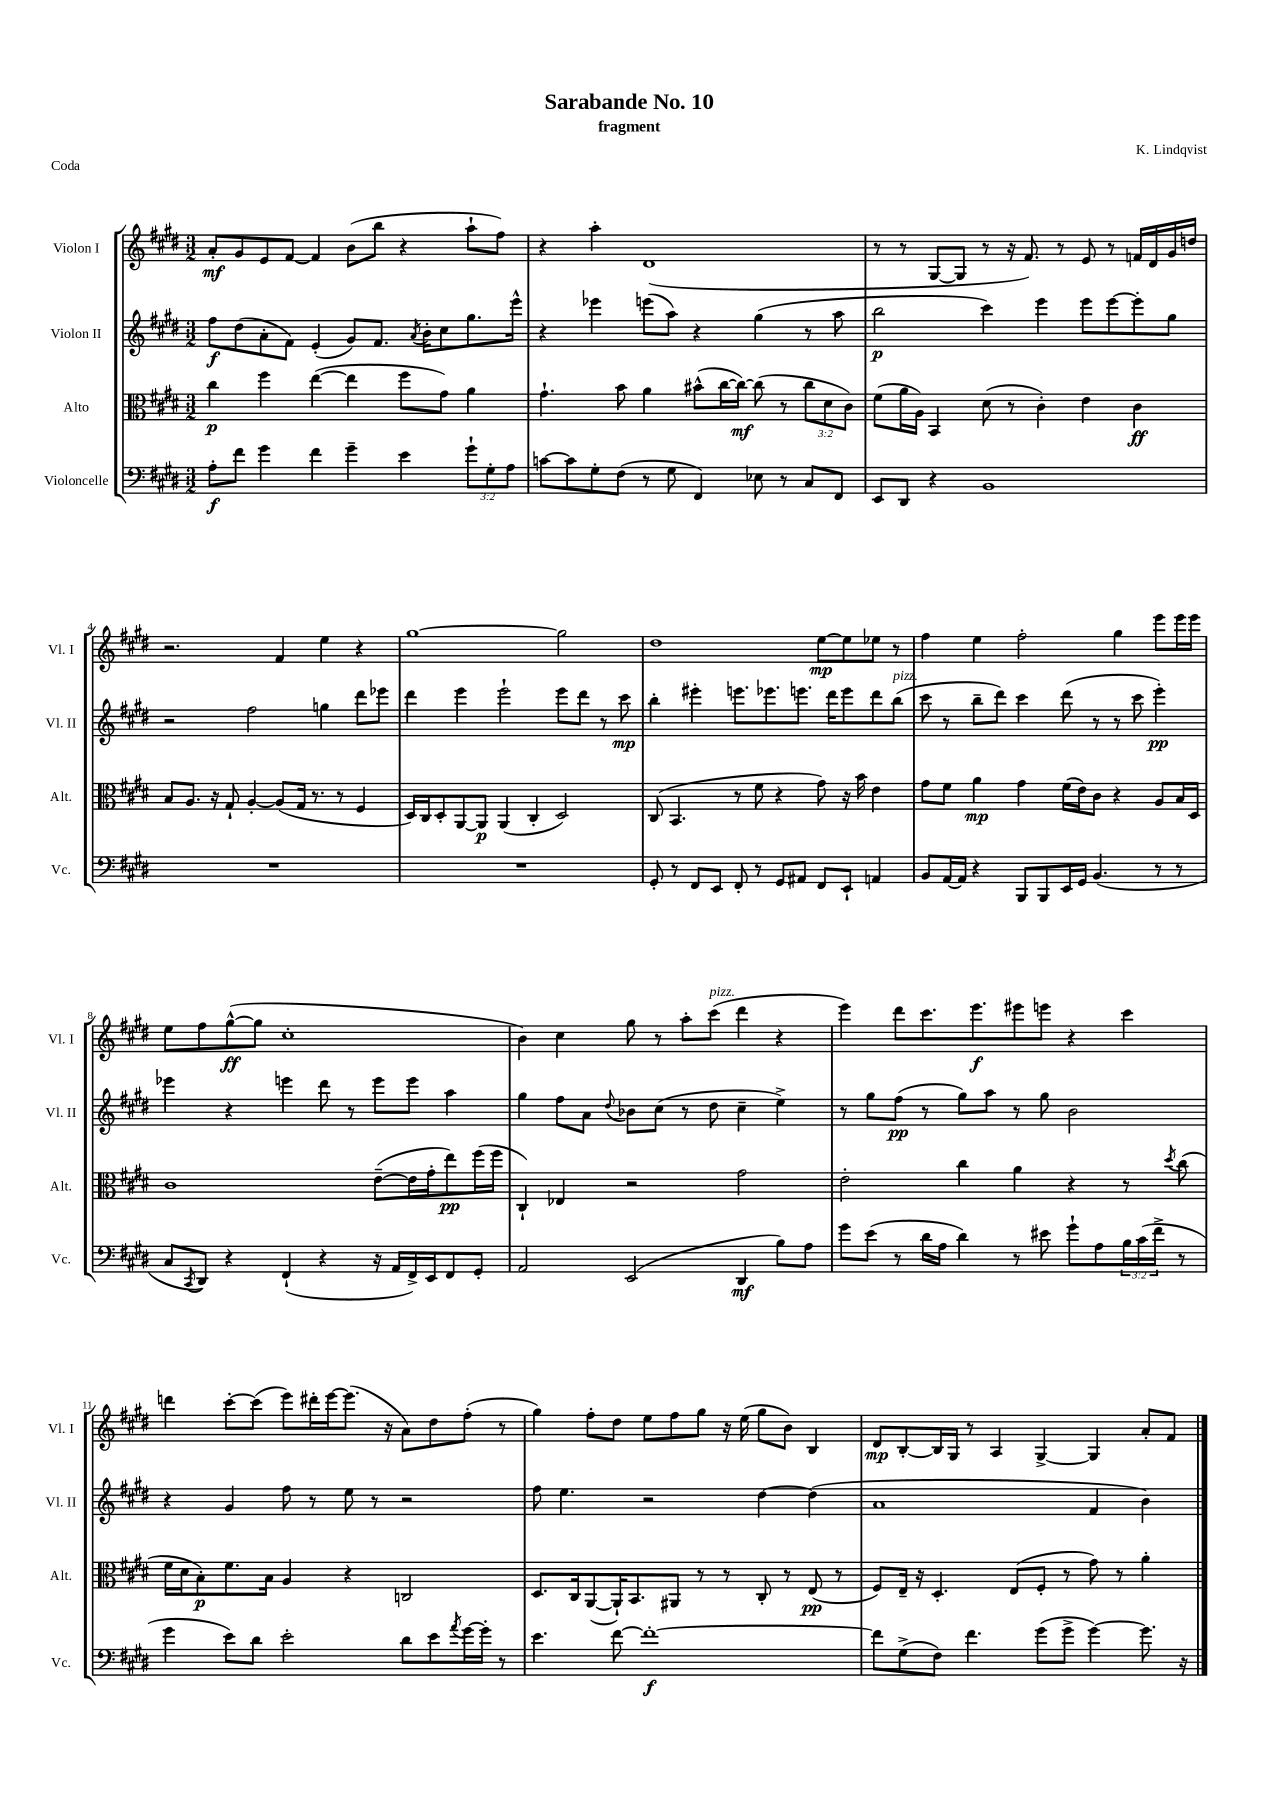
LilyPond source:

\header { title = "Sarabande No. 10" composer = "K. Lindqvist" subtitle = "fragment" piece = "Coda" }
<<
\new StaffGroup <<
\new Staff = "s0" \with { instrumentName = "Violon I" shortInstrumentName = "Vl. I" } {
    \clef treble \key e \major \numericTimeSignature \time 3/2
    a'8-.\mf gis'8 e'8 fis'8~ fis'4 b'8( b''8 r4 a''8-! fis''8) |
    r4 a''4-. dis'1( |
    r8 r8 gis8~ gis8 r8 r16 fis'8.) r8 e'8 r8 f'16 dis'16 gis'16 d''16 |
    r2. fis'4 e''4 r4 |
    gis''1~ gis''2 |
    dis''1 e''8~\mp e''8 ees''8 r8 |
    fis''4 e''4 fis''2-. gis''4 e'''8 e'''16 e'''16 |
    e''8 fis''8 gis''8~-^\ff( gis''8 cis''1-. |
    b'4) cis''4 gis''8 r8 a''8-. cis'''8^\markup { \italic "pizz." }( dis'''4 r4 |
    e'''4) dis'''8 cis'''8. e'''8.\f eis'''8 e'''8 r4 cis'''4 |
    d'''4 cis'''8~-. cis'''8( e'''8) dis'''16-. e'''16~ e'''8.( r16 a'8) dis''8 fis''8-.( r8 |
    gis''4) fis''8-. dis''8 e''8 fis''8 gis''8 r16 e''16( gis''8 b'8) b4 |
    dis'8\mp b8~-. b16 gis16 r8 a4 gis4~-> gis4 a'8-. fis'8 \bar "|." |
}
\new Staff = "s1" \with { instrumentName = "Violon II" shortInstrumentName = "Vl. II" } {
    \clef treble \key e \major \numericTimeSignature \time 3/2
    fis''8\f dis''8( a'8-. fis'8) e'4-.( gis'8) fis'8. \acciaccatura { a'8 } b'16-. cis''8 gis''8. e'''16-^ |
    r4 ees'''4 e'''8( a''8) r4 gis''4( r8 a''8 |
    b''2\p cis'''4) e'''4 e'''8 e'''8~ e'''8-. gis''8 |
    r2 fis''2 g''4 dis'''8 ees'''8 |
    dis'''4 e'''4 e'''2-! e'''8 dis'''8 r8 cis'''8\mp |
    b''4-. eis'''4-. e'''8. ees'''8. e'''8. dis'''16 e'''8 dis'''8 b''8^\markup { \italic "pizz." }( |
    cis'''8 r8 b''8-- dis'''8) cis'''4 dis'''8( r8 r8 cis'''8 e'''4-.\pp) |
    ees'''4 r4 e'''4 dis'''8 r8 e'''8 e'''8 a''4 |
    gis''4 fis''8 a'8 \appoggiatura { dis''8 } bes'8 cis''8( r8 dis''8 cis''4-- e''4->) |
    r8 gis''8 fis''8\pp( r8 gis''8) a''8 r8 gis''8 b'2 |
    r4 gis'4 fis''8 r8 e''8 r8 r2 |
    fis''8 e''4. r2 dis''4~ dis''4( |
    a'1 fis'4 b'4) \bar "|." |
}
\new Staff = "s2" \with { instrumentName = "Alto" shortInstrumentName = "Alt." } {
    \clef alto \key e \major \numericTimeSignature \time 3/2 \override Staff.TupletNumber.text = #tuplet-number::calc-fraction-text
    cis''4\p fis''4 e''4~( e''4 fis''8 gis'8) a'4 |
    gis'4.-! b'8 a'4 bis'8-^( cis''16~ cis''16~\mf) cis''8( r8 \tuplet 3/2 { cis''8 dis'8 cis'8) } |
    fis'8( a'16 a16) b,4 dis'8( r8 cis'4-.) e'4 cis'4\ff |
    b8 a8. r16 gis8-! a4~-. a8( gis16 r8. r8 fis4 |
    dis16) cis16 dis8-. a,8~ a,8\p a,4( cis4-. dis2) |
    cis8( b,4. r8 fis'8 r4 gis'8) r16 b'16 e'4 |
    gis'8 fis'8 a'4\mp gis'4 fis'16( e'16) cis'8 r4 a8 b16 dis16 |
    cis'1 e'8~--( e'16 gis'16-. e''8\pp) fis''16( fis''16 |
    cis4-!) ees4 r2 gis'2 |
    e'2-. cis''4 a'4 r4 r8 \acciaccatura { dis''8 } cis''8( |
    fis'16 dis'16 b8-.\p) fis'8. b16 a4 r4 c2 |
    dis8. cis16 a,8~( a,16-!) b,8. ais,8 r8 r8 cis8-. r8 e8\pp( r8 |
    fis8) e16-- r16 dis4.-. e8( fis8-. r8 gis'8) r8 a'4-. \bar "|." |
}
\new Staff = "s3" \with { instrumentName = "Violoncelle" shortInstrumentName = "Vc." } {
    \clef bass \key e \major \numericTimeSignature \time 3/2 \override Staff.TupletNumber.text = #tuplet-number::calc-fraction-text
    a8-.\f fis'8 gis'4 fis'4 gis'4-- e'4 \tuplet 3/2 { gis'8-! gis8-. a8 } |
    c'8~ c'8 gis8-. fis8( r8 gis8 fis,4) ees8 r8 cis8 fis,8 |
    e,8 dis,8 r4 b,1 |
    R1. |
    R1. |
    gis,8-. r8 fis,8 e,8 fis,8-. r8 gis,8 ais,8 fis,8 e,8-! a,4 |
    b,8 a,16~ a,16 r4 b,,8 b,,8 e,16 gis,16 b,4.( r8 r8 |
    cis8 \acciaccatura { cis,8 } dis,8) r4 fis,4-!( r4 r16 a,16 fis,16->) e,16 fis,8 gis,8-. |
    a,2 e,2( dis,4\mf b8) a8 |
    gis'8 e'8( r8 dis'16 a16 dis'4) r8 eis'8 gis'8-! a8 \tuplet 3/2 { b16 cis'16( fis'16-> } r8 |
    gis'4 e'8) dis'8 e'2-. dis'8 e'8 \acciaccatura { a'8 } gis'16~ gis'16-. r8 |
    e'4. fis'8~ fis'1~-.\f |
    fis'8 gis8->( fis8) fis'4. gis'8( gis'8-> gis'4~) gis'8. r16 \bar "|." |
}
>>
>>
